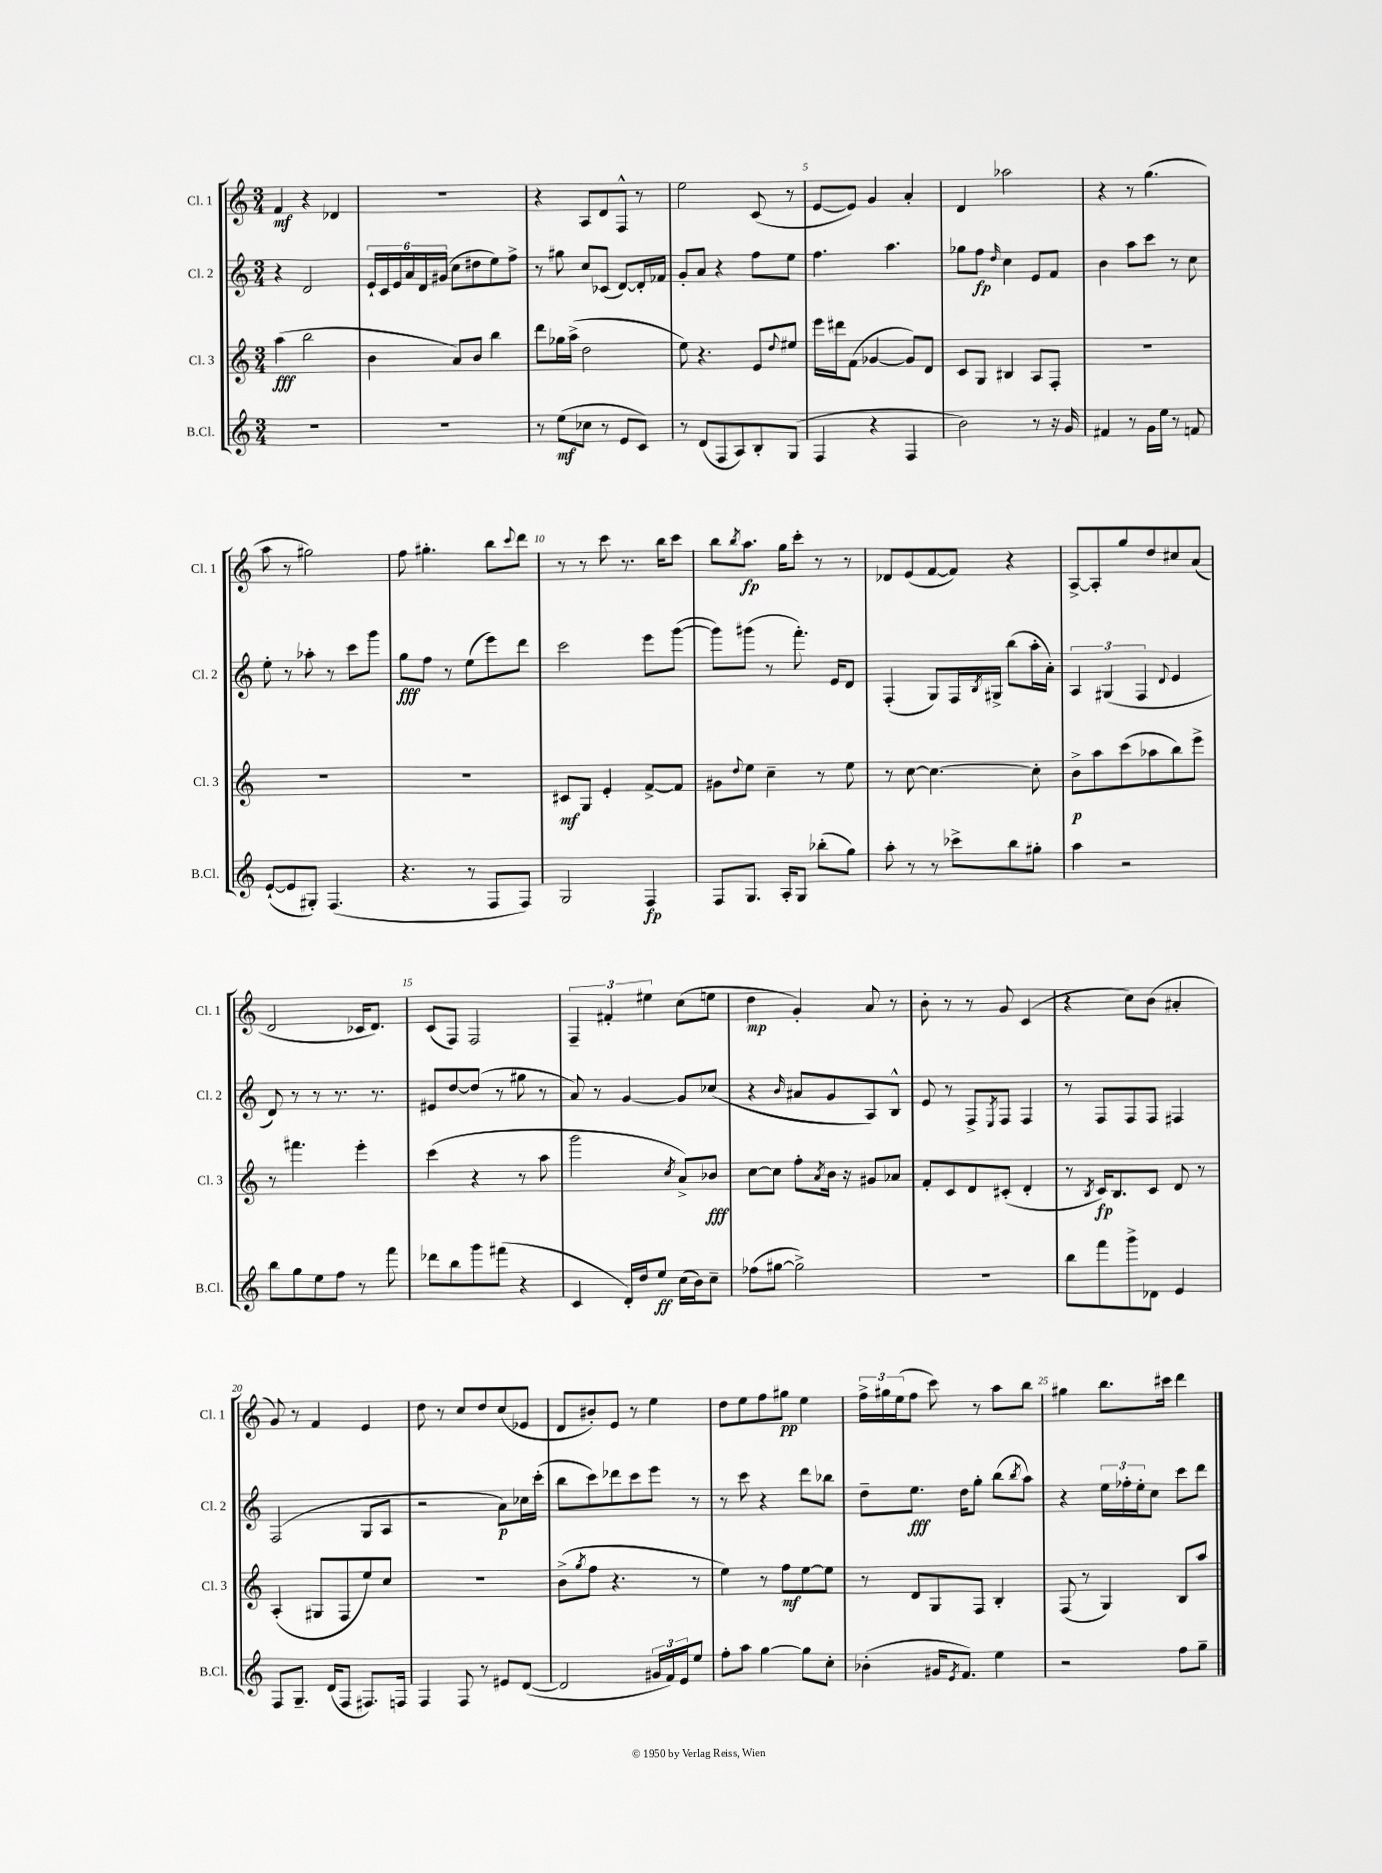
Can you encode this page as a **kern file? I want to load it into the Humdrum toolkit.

**kern	**kern	**kern	**kern
*staff4	*staff3	*staff2	*staff1
*clefG2	*clefG2	*clefG2	*clefG2
*k[]	*k[]	*k[]	*k[]
*M3/4	*M3/4	*M3/4	*M3/4
2.r	(4aa	4r	4f
.	2bb	2d	4r
.	.	.	4d-
=	=	=	=
2.r	4b	24e`	2.r
.	.	24c	.
.	.	24e	.
.	.	24a	.
.	.	24d	.
.	.	(24g#	.
.	8a)	8cc	.
.	8b	8dd#	.
.	4bb	8ee)	.
.	.	8ff^	.
=	=	=	=
8r	8ddd	8r	4r
(8ee	16gg-	8gg#	.
.	(16aa^	.	.
8cc-	2dd	8cc	8A
8r	.	(8c-	8d
8e	.	[8d)	8F^^
8c)	.	16d']	8r
.	.	16f-	.
=	=	=	=
8r	8ee)	8g'	2ee
(8d	4.r	8a	.
8F	.	4r	.
8A)	.	.	.
8B'	8e	8ff	(8c
.	8qqdd	.	.
(8G	8ee#	8ee	8r
=	=	=	=
4F	16eee	4.ff	[8e
.	16ddd#	.	.
.	(8f	.	8e])
4r	[4g-	.	4g
.	.	4.aa	.
4F	8g-])	.	4a'
.	8d	.	.
=	=	=	=
2b)	8c	8gg-	4d
.	8G	8ff	.
.	.	16qqdd	.
.	4B#	4cc	2aa-
8r	8A	8e	.
16r	8F'	8f	.
16g	.	.	.
=	=	=	=
4f#	2.r	4b	4r
8r	.	8aa	8r
16g	.	8ccc	(4.gg
16ee	.	.	.
8r	.	8r	.
8f	.	8cc	.
=	=	=	=
([8e`	2.r	8ee'	8aa
8e]	.	8r	8r
8G#')	.	8aa-'	2gg#)
(4.F	.	8r	.
.	.	8ccc	.
.	.	8ggg	.
=	=	=	=
4.r	2.r	8gg	8ff
.	.	8ff	4.gg#'
.	.	8r	.
8r	.	(8ee	.
8F	.	8eee)	8bb
.	.	.	8qqccc
8F)	.	8ddd	8ddd
=	=	=	=
2G	8c#	2ccc	8r
.	8G	.	8r
.	4e'	.	8ccc
.	.	.	8.r
4F	[8f^	8eee	.
.	.	.	16bb
.	8f]	([8ggg	8ccc
=	=	=	=
8F	8g#	8ggg])	8bb
.	8qqdd	.	8qbb
8.G	8ee	(8ggg#	8.aa
.	4cc~	8r	.
16A'	.	.	16gg
8G	.	8.fff')	8ccc'
(8bb-'	8r	.	8r
.	.	16e	.
8gg)	8ee	8d	8r
=	=	=	=
8aa'	8r	(4F'	8d-
8r	[8cc	.	(8e
8r	4.cc_	8G)	[8f
8ccc-^	.	16F	8f])
.	.	8qB	.
.	.	16G#^	.
8bb	.	(8bb	4r
8gg#'	8cc']	16aa'	.
.	.	16a')	.
=	=	=	=
4aa	8b^	6A	[8A^
.	8aa	.	8A']
.	.	(6G#	.
2r	(8ccc	.	8gg
.	.	6F	.
.	8aa-	.	8dd
.	.	8qqd	.
.	8bb)	4e	8cc#
.	8eee^	.	(8a
=	=	=	=
8bb	8r	8d)	2d
8gg	4.fff#	8r	.
8ee	.	8r	.
8ff	.	8.r	.
8r	4eee'	.	16c-
.	.	8.r	8.d)
8fff	.	.	.
=	=	=	=
8ddd-	(4ccc	8e#	(8c
8bb	.	[8dd	8F)
8ggg	4r	(8dd]	2F
(8fff#	.	8r	.
4r	8r	8gg#	.
.	8aa	8r	.
=	=	=	=
4c	2ggg	8a)	6F~
.	.	8r	.
.	.	.	6f#'
16d')	.	[4g	.
16dd	.	.	.
.	.	.	6ee#
8ee	.	.	.
.	8qcc	.	.
(16cc	8a^)	8g]	(8cc
16b)	.	.	.
8cc~	8b-	(8cc-	8ee
=	=	=	=
(8ff-	[8cc	4r	4dd
[8gg#	8cc]	.	.
.	.	16qqb	.
2gg#^])	8ff'	8a#	4g')
.	8qa	.	.
.	16b	8g	.
.	16r	.	.
.	8g#	8A)	8a
.	8a-	8B^^	8r
=	=	=	=
2.r	8f'	8e	8b'
.	8c	8r	8r
.	8d	8F^	8r
.	.	8qE	.
.	(8c#'	8F	8g
.	4d'	4F	(4c
=	=	=	=
8bb	8r	8r	4r
.	8qB	.	.
8fff	16c)	8F	.
.	8.B	.	.
8ggg^	.	8F	8cc)
8d-	8c	8F	(8b
4e	8d	4F#	4a#'
.	8r	.	.
=	=	=	=
8F	(4A'	(2F	8g)
8.G~	.	.	8r
.	8G#	.	4f
(16d	.	.	.
8F	8F	.	.
8.F#)	8ee)	8G	4e
.	8cc	8A	.
16F	.	.	.
=	=	=	=
4F	2.r	2r	8dd
.	.	.	8r
8F	.	.	8cc
8r	.	.	8dd
8e#	.	8a)	(8cc
([8d	.	16cc-	8e-
.	.	(16ccc'	.
=	=	=	=
2d]	(8b^	8bb	8d
.	8qgg	.	.
.	8ff	8ccc)	8b#')
.	4.r	8ddd-	8e
.	.	8ccc	8r
24g#	.	8eee	4ee
24f)	.	.	.
24e	.	.	.
8ee	8r	8r	.
=	=	=	=
8ff'	4ee)	8r	8dd
8aa	.	8ccc	8ee
[4gg	8r	4r	8ff
.	8ff	.	8gg#
8gg]	[8ee	8ddd	4ee
8cc'	8ee]	8bb-	.
=	=	=	=
(4b-'	8r	8dd~	24ff^
.	.	.	24gg#
.	.	.	(24ee
.	8d	8.ee	8ff
16g#	8G	.	8ccc)
8qe	.	.	.
8.f)	.	16dd	.
.	8F	8gg'	8r
4ee	4B'	(8bb	8aa
.	.	8qbb	.
.	.	8aa)	8bb
=	=	=	=
2r	(8F	4r	4gg#
.	8r	.	.
.	4G)	24ee	8.bb
.	.	24ff-'	.
.	.	24ee'	.
.	.	8cc	.
.	.	.	16ccc#
8ff	8B	8ccc	4ddd
8gg~	8aa	8ddd	.
==	==	==	==
*-	*-	*-	*-
